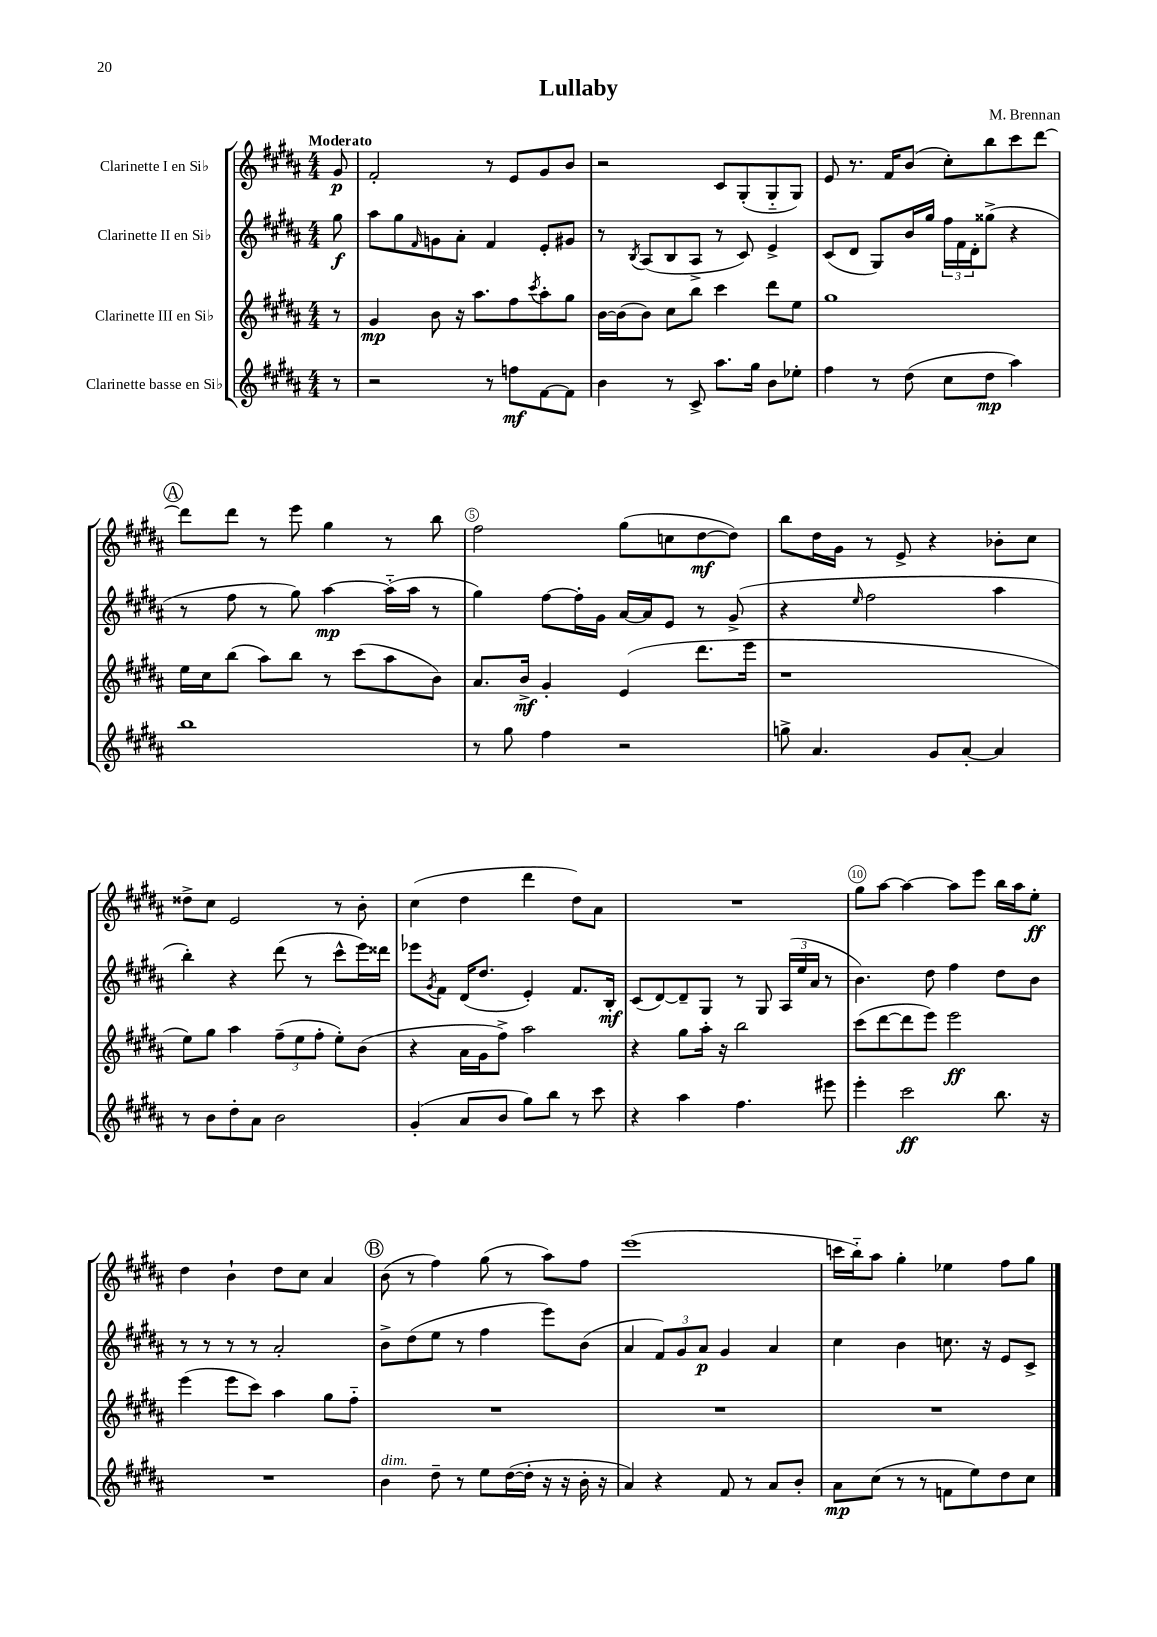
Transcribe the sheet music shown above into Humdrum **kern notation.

**kern	**kern	**kern	**kern
*staff4	*staff3	*staff2	*staff1
*clefG2	*clefG2	*clefG2	*clefG2
*k[f#c#g#d#a#]	*k[f#c#g#d#a#]	*k[f#c#g#d#a#]	*k[f#c#g#d#a#]
*M4/4	*M4/4	*M4/4	*M4/4
8r	8r	8gg#	8g#
=	=	=	=
2r	4g#	8aa#	2f#'
.	.	8gg#	.
.	.	16qqf#	.
.	8b	8g	.
.	16r	8a#'	.
.	8.aa#	.	.
8r	.	4f#	8r
8ff	8ff#	.	8e
.	8qccc#	.	.
[8f#	8aa#'	8e'	8g#
8f#]	8gg#	8g#	8b
=	=	=	=
4b	[16b	8r	2r
.	(16b]	.	.
.	.	8qB	.
.	8b)	(8A#	.
8r	8cc#	8B	.
8c#^	8bb	8A#^	.
8.aa#	4ccc#	8r	8c#
.	.	8c#)	(8G#'
16gg#	.	.	.
8b	8ddd#	4e^	8G#'~
8ee-'	8ee	.	8G#)
=	=	=	=
4ff#	1gg#	(8c#	8e
.	.	8d#	8.r
8r	.	8G#)	.
.	.	.	16f#
(8dd#	.	16b	(8b
.	.	16gg#	.
8cc#	.	24ff#	8cc#')
.	.	24f#	.
.	.	24d#'	.
8dd#	.	(8gg##^	8bb
4aa#)	.	4r	8ccc#
.	.	.	[8ddd#
=	=	=	=
1bb	16ee	8r	8ddd#]
.	16cc#	.	.
.	(8bb	8ff#	8ddd#
.	8aa#)	8r	8r
.	8bb	8gg#)	8eee
.	8r	[4aa#	4gg#
.	(8ccc#	.	.
.	8aa#	(16aa#'~]	8r
.	.	16aa#	.
.	8b)	8r	8bb
=	=	=	=
8r	8.a#	4gg#)	2ff#
8gg#	.	.	.
.	16b^	.	.
4ff#	4g#'	[8ff#	.
.	.	16ff#']	.
.	.	16g#	.
2r	(4e	[16a#	(8gg#
.	.	16a#]	.
.	.	8e	8cc
.	8.ddd#	8r	[8dd#
.	.	(8g#^	8dd#])
.	16eee	.	.
=	=	=	=
8gg^	1r	4r	8bb
4.a#	.	.	16dd#
.	.	.	16g#
.	.	16qqee	.
.	.	2ff#	8r
.	.	.	8e^
8g#	.	.	4r
[8a#'	.	.	.
4a#]	.	4aa#	8b-'
.	.	.	8cc#
=	=	=	=
8r	8ee)	4bb')	8dd##^
8b	8gg#	.	8cc#
8dd#'	4aa#	4r	2e
8a#	.	.	.
2b	(12ff#~	(8ddd#	.
.	12ee	.	.
.	.	8r	.
.	12ff#'	.	.
.	8ee')	8ccc#^^	8r
.	(8b	16eee)	8b'
.	.	16ddd##	.
=	=	=	=
(4g#'	4r	8eee-	(4cc#
.	.	8qg#	.
.	.	8f#	.
8a#	16a#	(16d#	4dd#
.	16g#	8.dd#	.
8b	8ff#^)	.	.
8gg#)	2aa#	4e')	4ddd#
8bb	.	.	.
8r	.	8.f#	8dd#)
8ccc#	.	.	8a#
.	.	16B'	.
=	=	=	=
4r	4r	(8c#	1r
.	.	[8d#)	.
4aa#	8gg#	8d#~]	.
.	16aa#'	8G#	.
.	16r	.	.
4.ff#	2bb	8r	.
.	.	8G#	.
.	.	(24A#	.
.	.	24ee	.
.	.	24a#	.
8eee#	.	8r	.
=	=	=	=
4eee'	(8ccc#	4.b)	8gg#
.	[8ddd#	.	[8aa#
2ccc#	8ddd#]	.	4aa#_
.	8eee)	8dd#	.
.	2eee	4ff#	8aa#]
.	.	.	8eee
8.bb	.	8dd#	16bb
.	.	.	16aa#
.	.	8b	8ee'
16r	.	.	.
=	=	=	=
1r	(4eee	8r	4dd#
.	.	8r	.
.	8eee	8r	4b`
.	8ccc#)	8r	.
.	4aa#	2a#'	8dd#
.	.	.	8cc#
.	8gg#	.	4a#
.	8ff#'~	.	.
=	=	=	=
4b	1r	8b^	(8b
.	.	(8dd#	8r
8dd#~	.	8ee	4ff#)
8r	.	8r	.
8ee	.	4ff#	(8gg#
([16dd#	.	.	8r
16dd#']	.	.	.
16r	.	8eee)	8aa#)
16r	.	.	.
16b'	.	(8b	8ff#
16r	.	.	.
=	=	=	=
4a#)	1r	4a#	(1eee
4r	.	12f#)	.
.	.	12g#	.
.	.	12a#	.
8f#	.	4g#	.
8r	.	.	.
8a#	.	4a#	.
8b'	.	.	.
=	=	=	=
8a#	1r	4cc#	16ccc
.	.	.	16bb'~)
(8cc#	.	.	8aa#
8r	.	4b	4gg#'
8r	.	.	.
8f	.	8.cc	4ee-
8ee)	.	.	.
.	.	16r	.
8dd#	.	8e	8ff#
8cc#	.	8c#^	8gg#
==	==	==	==
*-	*-	*-	*-
